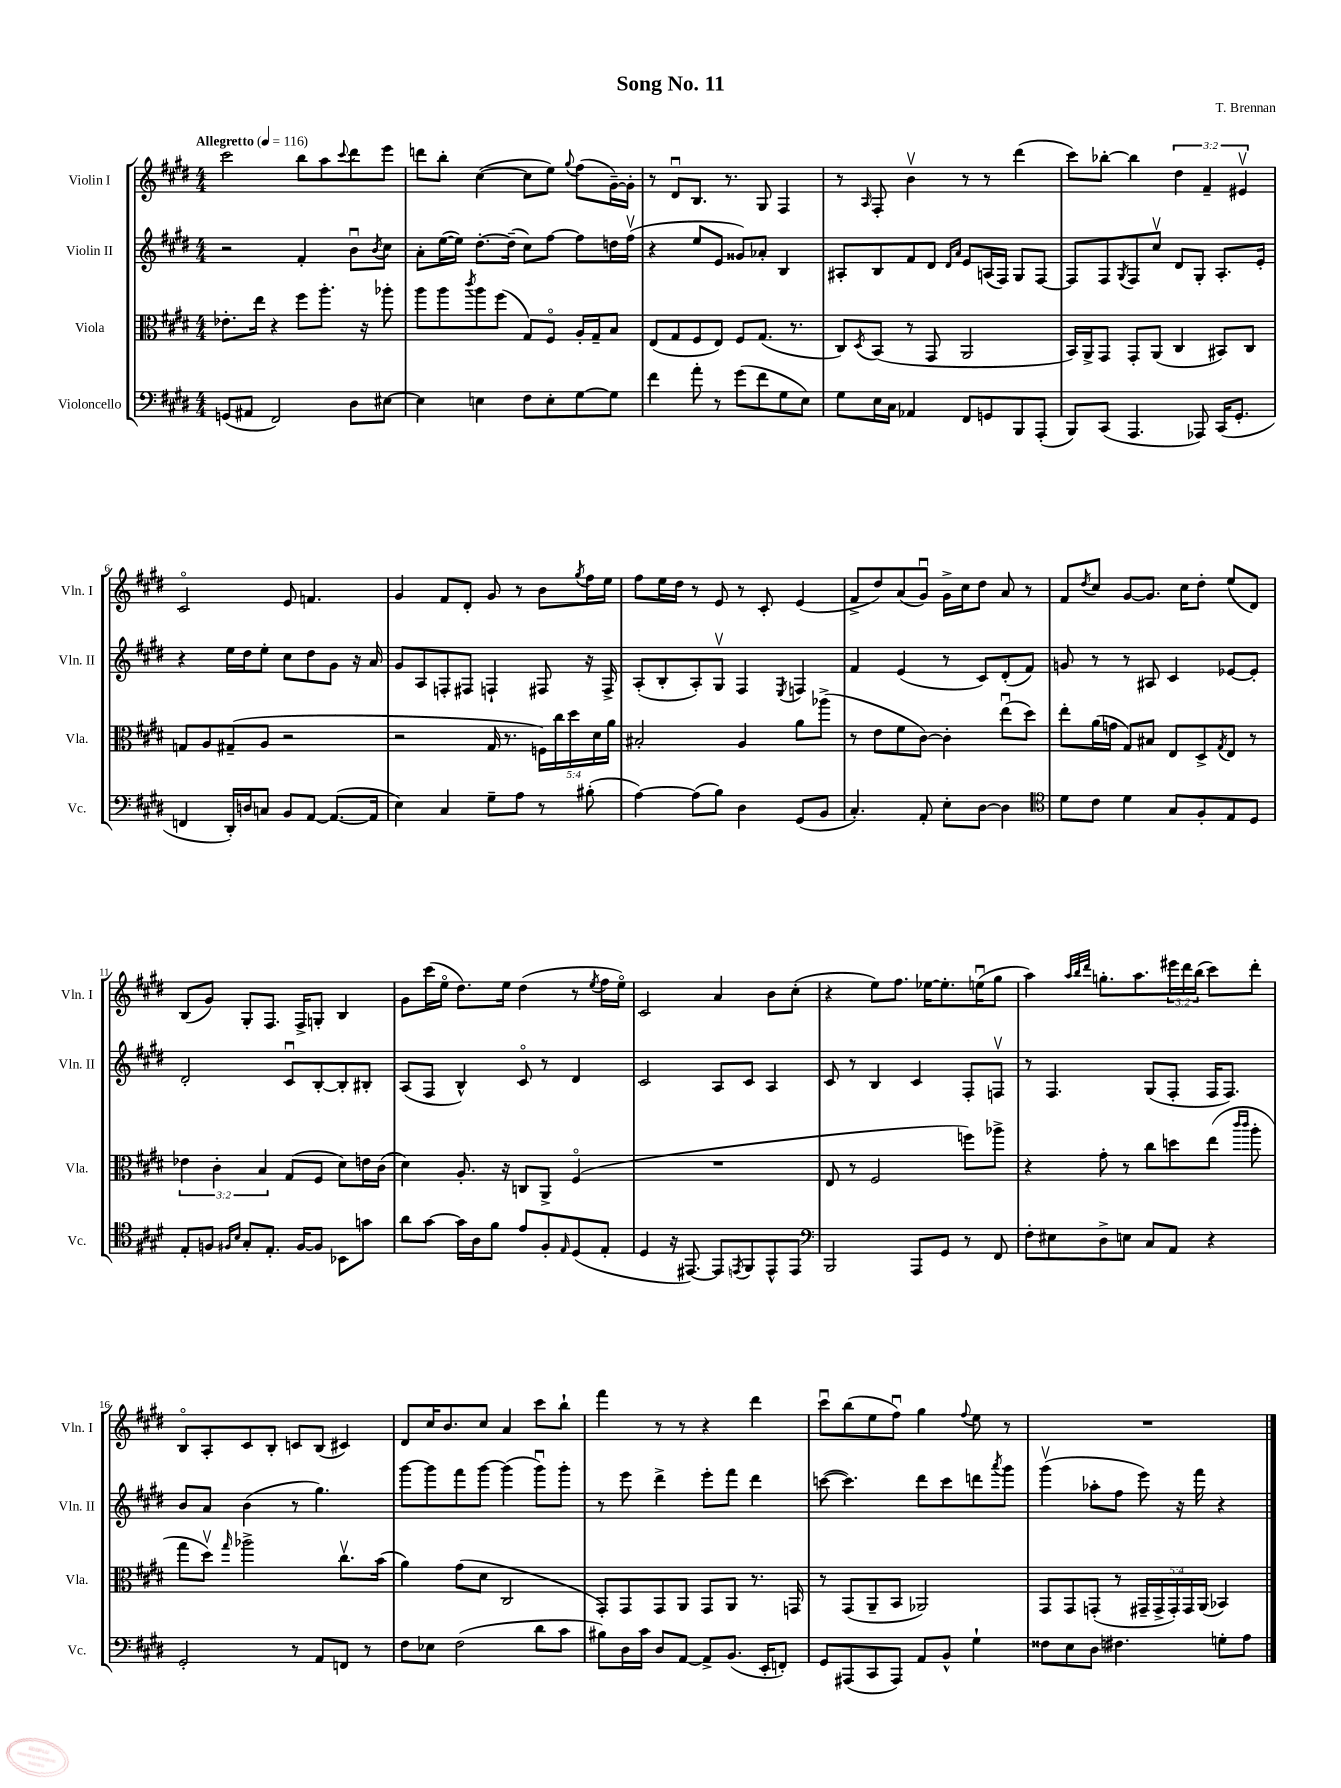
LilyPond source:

\header { title = "Song No. 11" composer = "T. Brennan" }
<<
\new StaffGroup <<
\new Staff = "s0" \with { instrumentName = "Violin I" shortInstrumentName = "Vln. I" } {
    \clef treble \key e \major \numericTimeSignature \time 4/4 \override Staff.TupletNumber.text = #tuplet-number::calc-fraction-text \tempo "Allegretto" 4 = 116
    cis'''2 b''8 a''8 \appoggiatura { cis'''8 } dis'''8 e'''8 |
    d'''8 b''8-. cis''4~( cis''8 e''8) \appoggiatura { gis''8 } fis''8( gis'16~--) gis'16-. |
    r8 dis'8\downbow b8. r8. gis8 fis4 |
    r8 \grace { a16 } fis8-. b'4\upbow r8 r8 dis'''4( |
    cis'''8) bes''8~-. bes''4 \tuplet 3/2 { dis''4 fis'4-- eis'4\upbow } |
    cis'2\flageolet e'8 f'4. |
    gis'4 fis'8 dis'8-. gis'8 r8 b'8 \acciaccatura { gis''8 } fis''16 e''16 |
    fis''8 e''16 dis''16 r8 e'8 r8 cis'8-. e'4( |
    fis'8-> dis''8) a'8( gis'8\downbow) gis'16-> cis''16 dis''8 a'8 r8 |
    fis'8 \acciaccatura { dis''8 } cis''8 gis'8~ gis'8. cis''16 dis''8-. e''8( dis'8) |
    b8( gis'8) gis8-. fis8. fis16-> g8-. b4 |
    gis'8 cis'''16( e''16\flageolet dis''8.) e''16 dis''4( r8 \acciaccatura { e''8 } fis''16 e''16\flageolet) |
    cis'2 a'4 b'8 cis''8-.( |
    r4 e''8) fis''8. ees''16~ ees''8.-. e''16\downbow( gis''8 |
    a''4) \grace { a''32 b''32 dis'''32 } g''8.-. a''8. \tuplet 3/2 { eis'''16 dis'''16 b''16( } cis'''8) dis'''8-. |
    b8\flageolet a8-. cis'8 b8-. c'8 b8( cis'4) |
    dis'8 cis''16 b'8. cis''8 a'4 cis'''8 b''8-! |
    fis'''4 r8 r8 r4 dis'''4 |
    cis'''8\downbow b''8( e''8 fis''8\downbow) gis''4 \appoggiatura { fis''8 } e''8 r8 |
    R1 \bar "|." |
}
\new Staff = "s1" \with { instrumentName = "Violin II" shortInstrumentName = "Vln. II" } {
    \clef treble \key e \major \numericTimeSignature \time 4/4
    r2 fis'4-. b'8\downbow \acciaccatura { b'8 } cis''8 |
    a'8-. e''16~( e''16) dis''8.~-. dis''16--( cis''8) fis''8~ fis''8 d''16 fis''16\upbow( |
    r4 e''8 e'8 gisis'8) aes'8-. b4 |
    ais8-. b8 fis'8 dis'8 \grace { dis'16 a'16 } e'8 a16( fis16) gis8 fis8~ |
    fis8 fis8 \acciaccatura { gis8 } fis8 cis''8\upbow dis'8 gis8-. a8.-. e'16-. |
    r4 e''16 dis''16 e''8-. cis''8 dis''8 gis'8 r16 a'16 |
    gis'8 a8 f8-. fis8 f4-! fis8 r16 fis16-> |
    a8-.( b8-. a8-.) gis8\upbow fis4 \acciaccatura { e8 } f4 |
    fis'4 e'4( r8 cis'8) dis'8-.( fis'8) |
    g'8 r8 r8 ais8 cis'4 ees'8~ ees'8-. |
    dis'2-. cis'8\downbow b8~-. b8-. bis8-. |
    a8( fis8 b4-^) cis'8\flageolet r8 dis'4 |
    cis'2 a8 cis'8 a4 |
    cis'8 r8 b4 cis'4 fis8-. f8\upbow |
    r8 fis4. gis8( fis8-. fis16 fis8.) |
    b'8 a'8 b'4( r8 gis''4.) |
    gis'''8~ gis'''8 fis'''8 gis'''8~ gis'''4( gis'''8\downbow) gis'''8-. |
    r8 e'''8 dis'''4-> e'''8-. fis'''8 dis'''4 |
    c'''8~( c'''4.) dis'''8 c'''8 d'''8 \acciaccatura { a'''8 } gis'''8 |
    gis'''4\upbow( aes''8-. fis''8 e'''8) r16 fis'''16 r4 \bar "|." |
}
\new Staff = "s2" \with { instrumentName = "Viola" shortInstrumentName = "Vla." } {
    \clef alto \key e \major \numericTimeSignature \time 4/4 \override Staff.TupletNumber.text = #tuplet-number::calc-fraction-text
    ees'8.-. e''16 r4 fis''8 a''8.-. r16 aes''8-. |
    a''8 a''8 \acciaccatura { cis'''8 } a''8 fis''8( gis8) fis8\flageolet a16-. gis16-- b8 |
    e8( gis8 fis8 e8) fis8 gis8.( r8. |
    cis8) \acciaccatura { dis8 } b,8( r8 gis,8 a,2 |
    b,16) a,16-> gis,8 gis,8-. a,8( cis4 bis,8) cis8 |
    g8 a8 gis8--( a8 r2 |
    r2 gis16 r8. \tuplet 5/4 { f16) cis''16 dis''16 dis'16 a'16 } |
    bis2-. a4 a'8 aes''8->( |
    r8 e'8 fis'8 cis'8~) cis'4-. e''8\downbow( dis''8) |
    e''8-. a'16( g'16 gis8) bis8 e8 dis8-> \acciaccatura { gis8 } e8 r8 |
    \tuplet 3/2 { ees'4 cis'4-. b4 } gis8( fis8 dis'8) e'16 cis'16( |
    dis'4) a8.-. r16 c8 a,8-> fis4\flageolet( |
    R1 |
    e8 r8 fis2 f''8) aes''8-> |
    r4 gis'8-. r8 cis''8 d''8 e''8( \grace { cis'''16 cis'''16 } a''8-. |
    gis''8 dis''8\upbow) \grace { gis''16 } aes''2-> cis''8.\upbow b'16( |
    a'4) gis'8( dis'8 cis2 |
    gis,8-.) gis,8 gis,8 a,8 gis,8 a,8 r8. g,16 |
    r8 gis,8( a,8-- b,8 aes,2) |
    gis,8 gis,8 g,8-.( r8 \tuplet 5/4 { gis,16-- gis,16-> gis,16-.) gis,16 a,16( } bes,4) \bar "|." |
}
\new Staff = "s3" \with { instrumentName = "Violoncello" shortInstrumentName = "Vc." } {
    \clef bass \key e \major \numericTimeSignature \time 4/4
    g,8( ais,8 fis,2) dis8 eis8~ |
    eis4 e4 fis8 e8-. gis8~ gis8 |
    fis'4 a'8-. r8 gis'8( fis'8 gis8 e8) |
    gis8 e16 cis16 aes,4 fis,8 g,8 b,,8 a,,8-.( |
    b,,8) cis,8( a,,4. aes,,8) cis,16( gis,8.-. |
    f,4 dis,16-.) d16 c8 b,8 a,8~ a,8.~( a,16 |
    e4) cis4 gis8-- a8 r8 bis8-.( |
    a4~) a8( b8) dis4 gis,8( b,8 |
    cis4.-.) a,8-. e8-. dis8~ dis4 |
    \clef tenor dis'8 cis'8 dis'4 gis8 fis8-. e8 dis8 |
    e8-. f8 \grace { fis16 b16 } gis8-. e8.-. fis16~ fis8 bes,8 g'8 |
    a'8 gis'8~ gis'16 a16 fis'8 e'8 fis8-. \grace { e16 } dis8( e8-. |
    dis4 r16 eis,8.~) eis,8 \acciaccatura { e,8 } fis,8 e,8-^ e,8 |
    \clef bass b,,2 a,,8 gis,8 r8 fis,8 |
    fis8-. eis8 dis8-> e8 cis8 a,8 r4 |
    gis,2-. r8 a,8 f,8 r8 |
    fis8 ees8 fis2( dis'8 cis'8 |
    bis8) dis16 cis'16 dis8 a,8~ a,8-> b,8.( e,16-. f,8-.) |
    gis,8 ais,,8( cis,8 ais,,8) a,8 b,8-^ gis4-! |
    fisis8 e8 dis8 fis4. g8-. a8 \bar "|." |
}
>>
>>
